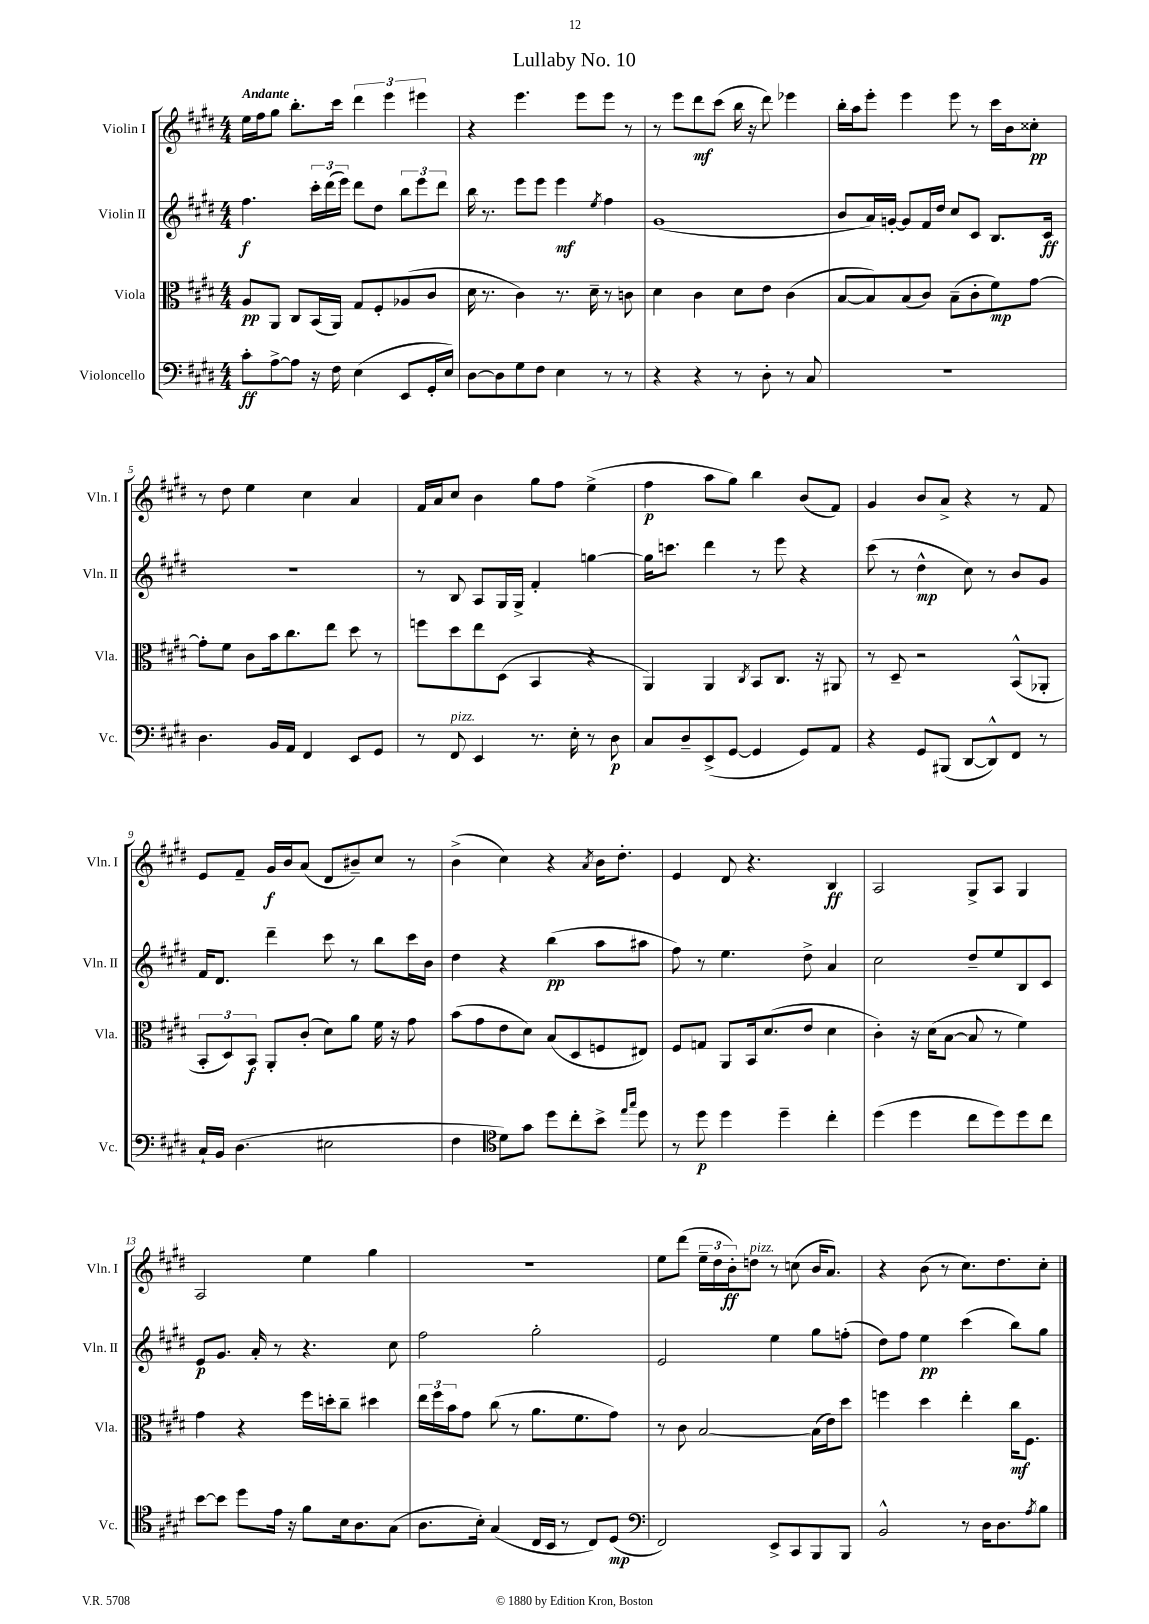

**kern	**kern	**kern	**kern
*staff4	*staff3	*staff2	*staff1
*clefF4	*clefC3	*clefG2	*clefG2
*k[f#c#g#d#]	*k[f#c#g#d#]	*k[f#c#g#d#]	*k[f#c#g#d#]
*M4/4	*M4/4	*M4/4	*M4/4
8c#'	8A	4.ff#	16ee
.	.	.	16ff#
[8A^	8AA	.	8gg#
8A]	8C#	.	8.bb'
16r	(16BB	24ccc#'	.
.	.	(24ddd#	.
16F#	16AA)	.	16ccc#
.	.	24eee)	.
(4E	8G#	8ddd#	6ddd#
.	8F#'	8dd#	.
.	.	.	6eee
8EE	(8A-	12bb	.
.	.	12eee	6eee#
16GG#'	8c#	.	.
.	.	12ddd#	.
16E)	.	.	.
=	=	=	=
[8D#	16d#	16bb	4r
.	8.r	8.r	.
8D#]	.	.	.
8G#	4c#)	8eee	4.eee
8F#	.	8eee	.
4E	8.r	4eee	.
.	.	.	8eee
.	16d#~	.	.
.	.	8qee	.
8r	8r	4ff#	8eee
8r	8c	.	8r
=	=	=	=
4r	4d#	(1g#	8r
.	.	.	8eee
4r	4c#	.	8ddd#
.	.	.	(8ccc#
8r	8d#	.	16bb
.	.	.	16r
8D#'	8e	.	8ddd#)
8r	(4c#	.	4eee-
8C#	.	.	.
=	=	=	=
1r	[8B	8b	16bb'
.	.	.	16aa
.	8B])	16a)	8eee'
.	.	[16g'	.
.	(8B	8g]	4eee
.	8c#)	16f#	.
.	.	16dd#	.
.	(8B~	8cc#	8eee
.	8c#'	8c#	8r
.	8f#)	8.B	16ccc#
.	.	.	16b
.	[8g#	.	8cc##'
.	.	16c#	.
=	=	=	=
4.D#	8g#']	1r	8r
.	8f#	.	8dd#
.	8c#	.	4ee
16BB	16b	.	.
16AA	8.cc#	.	.
4FF#	.	.	4cc#
.	8ee	.	.
8EE	8dd#	.	4a
8GG#	8r	.	.
=	=	=	=
8r	8ff	8r	16f#
.	.	.	16a
8FF#	8dd#	8B	8cc#
4EE	8ee	8A	4b
.	(8D#	16G#	.
.	.	16G#^	.
8.r	4BB	4f#'	8gg#
.	.	.	8ff#
16E'	.	.	.
8r	4r	[4gg	(4ee^
8D#	.	.	.
=	=	=	=
8C#	4AA)	16gg]	4ff#
.	.	8.ccc	.
8D#~	.	.	.
(8EE^	4AA	4ddd#	8aa
[8GG#	.	.	8gg#)
.	8qC#	.	.
4GG#]	8BB	8r	4bb
.	8.C#	8eee	.
8GG#)	.	4r	(8b
.	16r	.	.
8AA	8AA#	.	8f#)
=	=	=	=
4r	8r	(8ccc#	4g#
.	8D#~	8r	.
8GG#	2r	4dd#^^	8b
(8BBB#	.	.	8a^
[8DD#	.	8cc#)	4r
8DD#^^])	.	8r	.
8FF#	(8BB^^	8b	8r
8r	8AA-'	8g#	8f#
=	=	=	=
16C#`	12BB'	16f#	8e
16BB	.	8.d#	.
.	12D#)	.	.
(4.D#	.	.	8f#~
.	12BB	.	.
.	8AA'	4ddd#~	16g#
.	.	.	16b
.	(8c#'	.	(8a
2E#	8d#)	8ccc#	8d#
.	8a	8r	8b#~)
.	16f#	8bb	8cc#
.	16r	.	.
.	8g#	16ccc#	8r
.	.	16b	.
=	=	=	=
4F#	(8b	4dd#	(4b^
.	8g#	.	.
*clefC4	*	*	*
8d#)	8e	4r	4cc#)
8g#	8d#)	.	.
8dd#	(8B	(4bb	4r
8cc#'	8D#	.	.
.	.	.	8qa
8b^	8F	8aa	16b
.	.	.	8.dd#'
16qqee	.	.	.
16qqgg#	.	.	.
8dd#	8E#)	8aa#	.
=	=	=	=
8r	8F#	8ff#)	4e
8dd#	8G	8r	.
4dd#	8AA	4.ee	8d#
.	16BB	.	4.r
.	(8.d#	.	.
4dd#~	.	.	.
.	8e	8dd#^	.
4cc#'	4d#	4a	4B
=	=	=	=
(4dd#	4c#')	2cc#	2A
4dd#	16r	.	.
.	(16d#	.	.
.	[8B	.	.
8cc#	8B]	8dd#~	8G#^
8dd#)	8r	8ee	8A
8dd#	4f#)	8B	4G#
8cc#	.	8c#	.
=	=	=	=
[8b	4g#	8e	2A
8b]	.	8.g#	.
8dd#	4r	.	.
.	.	16a'	.
16e	.	8r	.
16r	.	.	.
8f#	16ff#	4.r	4ee
.	16dd'	.	.
16B	8cc#~	.	.
8.A	.	.	.
.	4dd#	.	4gg#
(8G#	.	8cc#	.
=	=	=	=
8.A	24ee	2ff#	1r
.	24ff#	.	.
.	24b	.	.
.	8g#	.	.
16B')	.	.	.
(4G#	(8cc#	.	.
.	8r	.	.
16C#	8.a	2gg#'	.
16BB	.	.	.
8r	.	.	.
.	8.f#	.	.
8C#)	.	.	.
(8D#	8g#)	.	.
=	=	=	=
*clefF4	*	*	*
2FF#)	8r	2e	8ee
.	8c#	.	(8ddd#
.	[2B	.	24ee~
.	.	.	24dd#
.	.	.	24b')
.	.	.	8dd
8EE^	.	4ee	8r
8CC#	.	.	(8cc
8BBB	(16B]	8gg#	16b
.	16e)	.	8.a)
8BBB	8dd#	(8ff'	.
=	=	=	=
2BB^^	4ff	8dd#)	4r
.	.	8ff#	.
.	4dd#	4ee	(8b
.	.	.	8r
8r	4ee'	(4ccc#	8.cc#)
16D#	.	.	.
8.D#	.	.	8.dd#
.	16cc#	8bb)	.
.	8.F#	.	.
8qA	.	.	.
8B	.	8gg#	8cc#'
==	==	==	==
*-	*-	*-	*-
